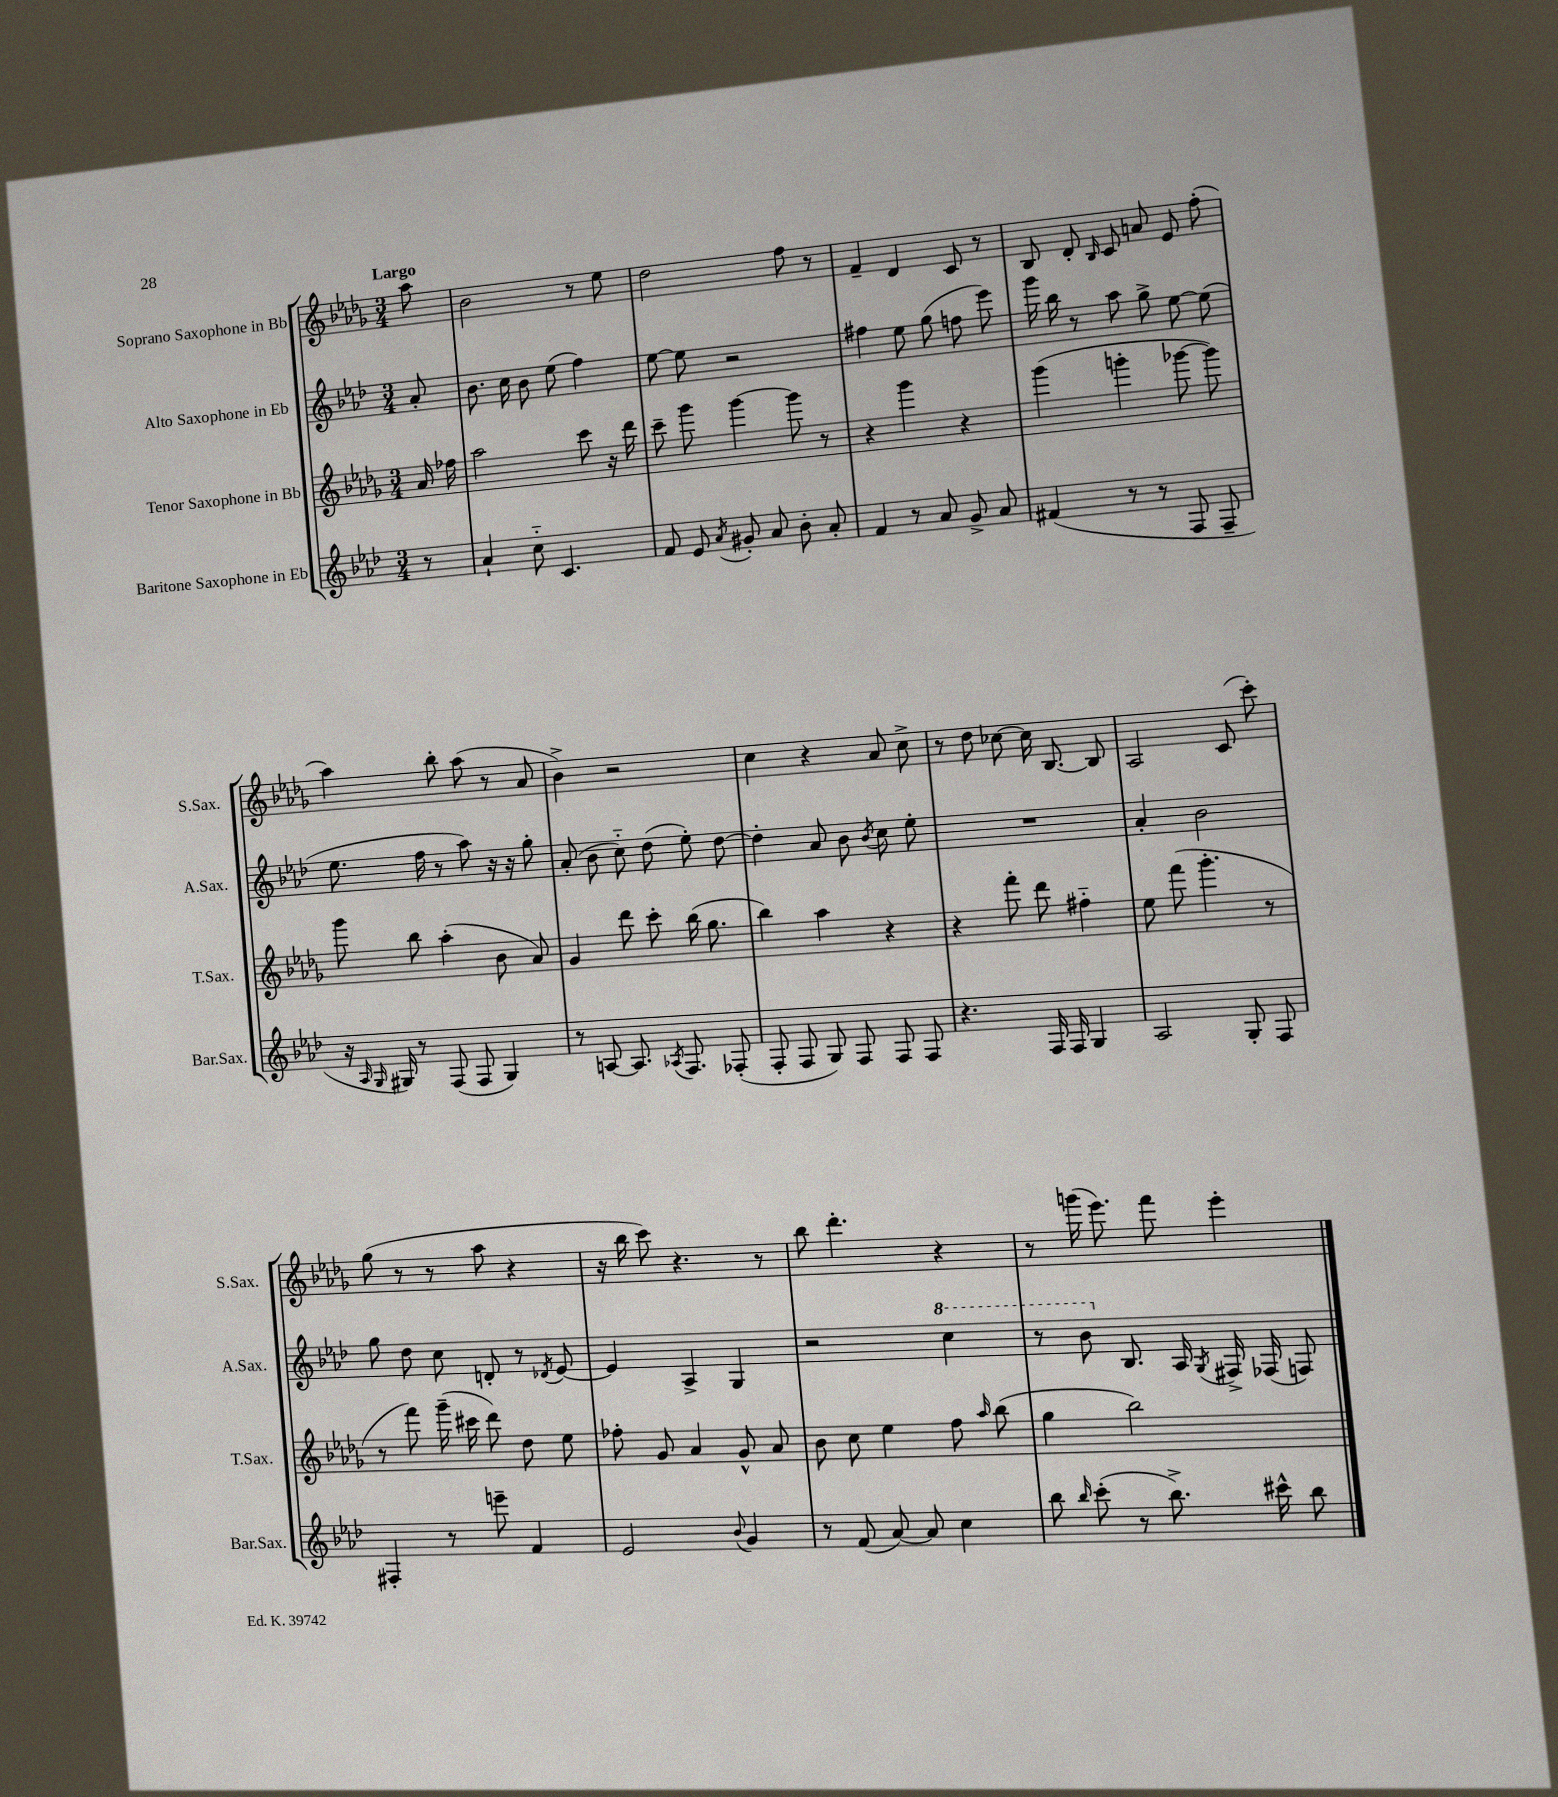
<<
\new StaffGroup <<
\new Staff = "s0" \with { instrumentName = "Soprano Saxophone in Bb" shortInstrumentName = "S.Sax." } {
    \clef treble \key des \major \numericTimeSignature \time 3/4 \partial 8 \tempo "Largo"
    \autoBeamOff aes''8 |
    bes'2 r8 ees''8 |
    des''2 f''8 r8 |
    f'4-- des'4 c'8 r8 |
    bes8 des'8-. \grace { bes16 } c'8 a'8 ees'8 f''8-.( |
    aes''4) bes''8-. aes''8( r8 aes'8 |
    bes'4->) r2 |
    c''4 r4 aes'8 c''8-> |
    r8 des''8 ces''8~ ces''16 bes8.~ bes8 |
    aes2 c'8( c'''8-.) |
    ges''8( r8 r8 aes''8 r4 |
    r16 bes''16 c'''8) r4. r8 |
    bes''8 des'''4.-. r4 |
    r8 g'''16( ees'''8.) f'''8 ees'''4-. \bar "|." |
}
\new Staff = "s1" \with { instrumentName = "Alto Saxophone in Eb" shortInstrumentName = "A.Sax." } {
    \clef treble \key aes \major \numericTimeSignature \time 3/4 \partial 8
    \autoBeamOff aes'8-. |
    bes'8. c''16 bes'8 ees''8( f''4) |
    ees''8~ ees''8 r2 |
    fis''4 ees''8 g''8( f''8 ees'''8) |
    g'''16 bes''16 r8 aes''8 g''8-> ees''8~ ees''8( |
    ees''8. f''16 r8 aes''8) r16 r16 g''8-. |
    aes'8-.( bes'8 c''8-_) des''8( ees''8-.) des''8~ |
    des''4-. aes'8 bes'8 \acciaccatura { bes'8 } c''8 ees''8-. |
    R2. |
    aes'4-. bes'2 |
    g''8 des''8 c''8 d'8-. r8 \acciaccatura { des'8 } ees'8~ |
    ees'4 aes4-> g4 |
    r2 \ottava #1 c'''4 |
    r8 bes''8 \ottava #0 bes8. aes16 \acciaccatura { g8 } fis16-> fes16( f8) \bar "|." |
}
\new Staff = "s2" \with { instrumentName = "Tenor Saxophone in Bb" shortInstrumentName = "T.Sax." } {
    \clef treble \key des \major \numericTimeSignature \time 3/4 \partial 8
    \autoBeamOff aes'16 fes''16 |
    aes''2 c'''8 r16 des'''16 |
    c'''8-- ges'''8 ges'''4~ ges'''8 r8 |
    r4 ges'''4 r4 |
    ges'''4( g'''4-. ges'''8~ ges'''8) |
    ges'''8 bes''8 aes''4-.( bes'8 aes'8) |
    ges'4 des'''8 c'''8-. bes''16( ges''8. |
    bes''4) aes''4 r4 |
    r4 f'''8-. des'''8 fis''4-_ |
    ees''8 f'''8( ges'''4.-. r8 |
    r8 f'''8) ges'''16--( cis'''16 des'''8) des''8 ees''8 |
    fes''8-. ges'8 aes'4 ges'8-^ aes'8 |
    bes'8 c''8 ees''4 f''8 \grace { aes''16 } bes''8( |
    ges''4 bes''2) \bar "|." |
}
\new Staff = "s3" \with { instrumentName = "Baritone Saxophone in Eb" shortInstrumentName = "Bar.Sax." } {
    \clef treble \key aes \major \numericTimeSignature \time 3/4 \partial 8
    \autoBeamOff r8 |
    aes'4-! c''8-_ c'4. |
    f'8 ees'8 \acciaccatura { aes'8 } gis'8-. aes'8 bes'8-. aes'8-. |
    f'4 r8 aes'8 g'8-> aes'8 |
    fis'4( r8 r8 f8 f8-- |
    r16 \grace { aes16 g16 } gis16) r8 f8( f8 gis4) |
    r8 a8~ a8. \acciaccatura { aes8 } f8. fes8-.( |
    f8-. f8 g8) f8 f8 f8 |
    r4. f16 f16 g4 |
    aes2 g8-. f8 |
    fis4-. r8 e'''8-- f'4 |
    ees'2 \appoggiatura { bes'8 } g'4 |
    r8 f'8( aes'8~) aes'8 c''4 |
    bes''8 \grace { bes''16 } c'''8-.( r8 bes''8.->) cis'''16-^ bes''8 \bar "|." |
}
>>
>>
\layout { \context { \Score \remove "Bar_number_engraver" } }
